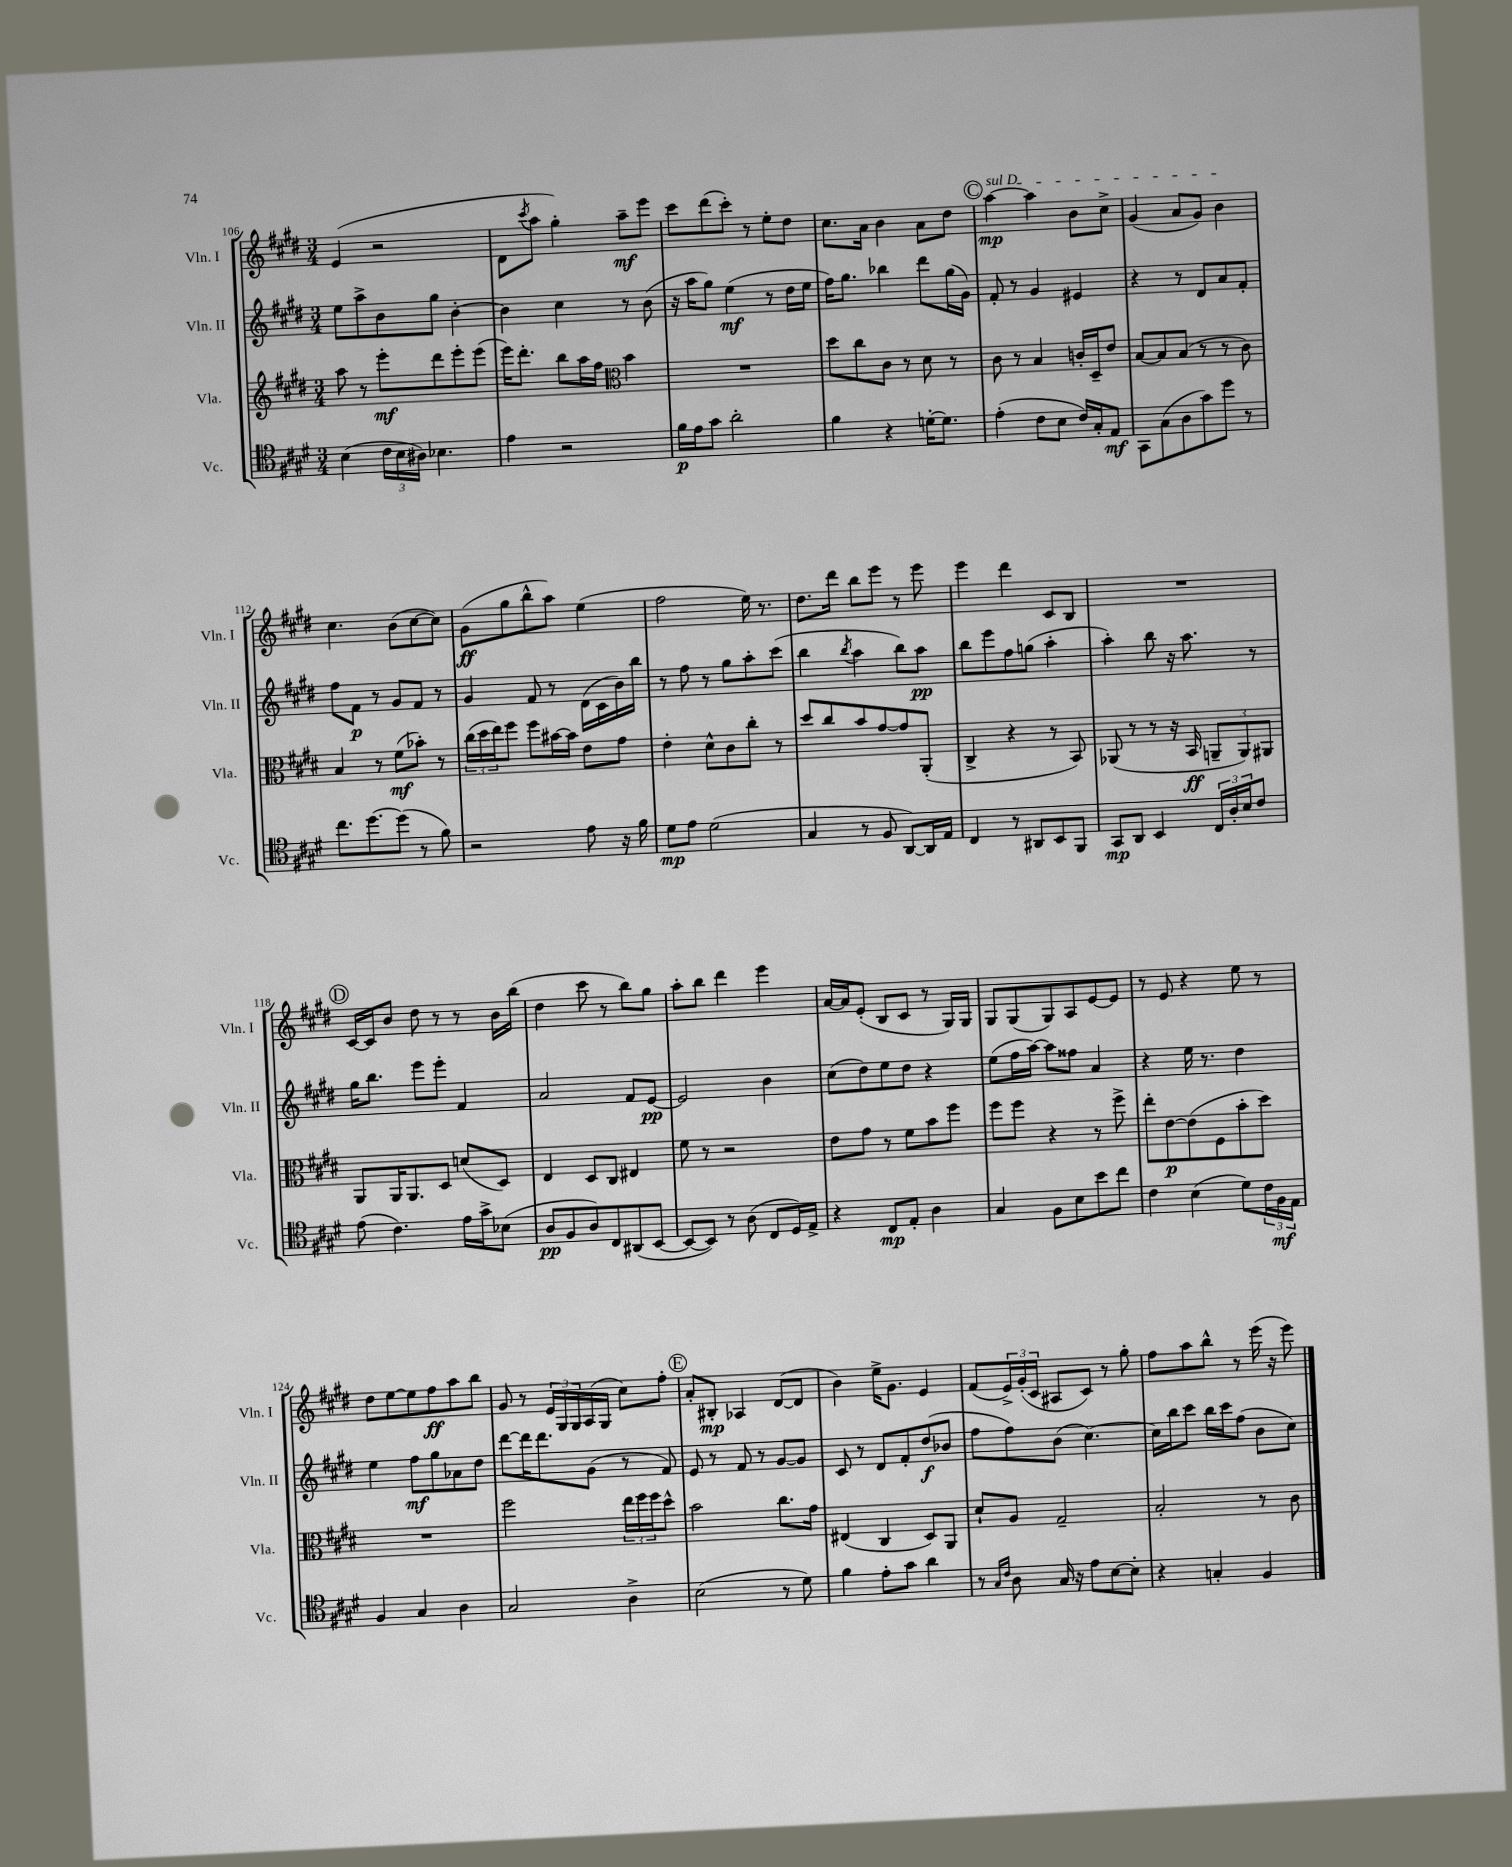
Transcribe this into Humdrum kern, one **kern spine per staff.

**kern	**kern	**kern	**kern
*staff4	*staff3	*staff2	*staff1
*clefC4	*clefG2	*clefG2	*clefG2
*k[f#c#g#d#]	*k[f#c#g#d#]	*k[f#c#g#d#]	*k[f#c#g#d#]
*M3/4	*M3/4	*M3/4	*M3/4
(4B	8aa	8ee	(4e
.	8r	8aa^	.
24c#	8eee'	8b	2r
24B	.	.	.
24A#)	.	.	.
4.B-	8ddd#	8gg#	.
.	8eee'	[4b'	.
.	(8eee	.	.
=	=	=	=
4e	16eee)	4b]	8d#
.	8.ddd#'	.	.
.	.	.	8qccc#
.	.	.	8aa
2r	8bb	4cc#	4gg#')
.	16aa	.	.
.	16ff#	.	.
*	*clefC3	*	*
.	4b	8r	8aa~
.	.	(8b	8eee
=	=	=	=
16f#	2.r	16r	8ccc#
16e	.	16aa	.
8g#	.	8gg#)	(8ddd#
2a'	.	(4ee	8ccc#')
.	.	.	8r
.	.	8r	8ee'
.	.	16dd#	8dd#
.	.	16ee	.
=	=	=	=
4f#	8dd#	16ff#)	8.cc#
.	.	8.gg#	.
.	8cc#	.	.
.	.	.	16a
4r	8c#	4bb-	4b
.	8r	.	.
[16d'	8d#	8ddd#	8a
8.d]	.	.	.
.	8r	(16gg#	8dd#
.	.	16g#)	.
=	=	=	=
(4e'	8c#	8f#'	[4aa
.	8r	8r	.
8c#	4B	4g#	4aa]
8B	.	.	.
16c#)	16c'	4e#	8b
16G#'	16D#~	.	.
8E	8e	.	8cc#^
=	=	=	=
8GG#	[8B	4r	(4g#
(8G#	8B]	.	.
8A	(8B	8r	8a
8g#)	8r	8d#	8g#)
8dd#	8r	8a	4b
8r	8c#)	8f#'	.
=	=	=	=
8.cc#	4B	8ff#	4.cc#
.	.	8f#	.
[8.dd#	.	.	.
.	8r	8r	.
(8dd#]	(8f#	8g#	(8b
8r	8b-')	8f#	[8cc#
8f#)	8r	8r	8cc#])
=	=	=	=
2r	(24cc#	4g#	(8g#
.	24dd#	.	.
.	24ee)	.	.
.	8ff#	.	8gg#
.	8ff#	8f#	8bb^^
.	[16b#	8r	8aa)
.	16b#]	.	.
8e	8e	(16d#	(4ee
.	.	16c#	.
16r	8g#	16b)	.
16f#	.	16bb	.
=	=	=	=
8d#	4e'	8r	2ff#
8e	.	8ff#	.
(2d#	8d#^^	8r	.
.	8c#	8gg#	.
.	8cc#'	8aa'	16ee)
.	.	.	8.r
.	8r	(8ccc#	.
=	=	=	=
4G#	8dd#	4bb	8.dd#
.	8cc#	.	.
.	.	.	16ddd#
.	.	8qbb	.
8r	8b	4aa	8bb
8F#	[8g#	.	8eee
[8AA)	8g#]	8bb)	8r
16AA]	(8AA'	8aa	8eee
16E	.	.	.
=	=	=	=
4C#	4C#^	8bb	4eee
.	.	8eee	.
8r	4r	8ff#	4ddd#
8AA#	.	(8gg	.
8BB	8r	4aa'	8c#
8FF#	8BB)	.	8B
=	=	=	=
8GG#	(8AA-	4aa')	2.r
8AA	8r	.	.
4BB	8r	8bb	.
.	16r	16r	.
.	16BB	8.aa	.
24C#	12AA~	.	.
24A'	.	.	.
24B	12AA)	.	.
8c#	.	8r	.
.	12AA#	.	.
=	=	=	=
(8e	8AA	16gg#	[16c#
.	.	8.bb	16c#]
4.c#)	16AA	.	8b
.	8.AA	.	.
.	.	8eee	8dd#
.	8D#	8eee'	8r
16e	(8d	4f#	8r
16g#^	.	.	.
(8B-	8D#)	.	16b
.	.	.	(16bb
=	=	=	=
8A	4E	2a	4dd#
8F#	.	.	.
8A)	8D#	.	8ccc#
8C#	8C#	.	8r
(8AA#	4E#	8f#	8bb)
[8BB	.	[8e	8gg#
=	=	=	=
8BB_	8f#	2e]	8aa'
8BB])	8r	.	8bb
8r	2r	.	4ddd#
(8A	.	.	.
8C#	.	4b	4eee
16D#)	.	.	.
16E^	.	.	.
=	=	=	=
4r	8e	(8cc#	[16a
.	.	.	16a]
.	8g#	8dd#)	(8e'
8C#	8r	8ee	8B
8E'	8f#	8dd#	8c#
4A	8b	4r	8r
.	8ff#	.	16G#)
.	.	.	16G#
=	=	=	=
4G#	8ff#	(8ee	8G#
.	8ff#	16ff#	(8G#
.	.	[16aa)	.
8F#	4r	8aa]	8G#)
8B	.	8ff##	8A
8b	8r	4a	[8e
8cc#	8ff#^	.	8e]
=	=	=	=
4c#	8ee'	4r	8r
.	[8e	.	8e
(4B	(8e]	16ee	4r
.	.	8.r	.
.	8F#	.	.
8d#)	8b'	4dd#	8ee
24c#	8dd#)	.	8r
24F#	.	.	.
24E	.	.	.
=	=	=	=
4F#	2.r	4ee	8dd#
.	.	.	[8ee
4G#	.	8ff#	8ee]
.	.	8gg#	8ff#
4A	.	8a-	8aa
.	.	8dd#	8bb
=	=	=	=
2G#	2ff#	[8ddd#	8g#
.	.	16ddd#]	8r
.	.	8.ddd#	.
.	.	.	24e
.	.	.	24G#
.	.	.	24G#
.	.	(8g#	(16A
.	.	.	16G#
4A^	24ee	8r	8cc#)
.	24ff#	.	.
.	24ff#	.	.
.	8dd#^^	8f#)	8ff#'
=	=	=	=
(2B	2b	8e	8a'
.	.	8r	8B#'
.	.	8f#	4A-
.	.	8r	.
8r	8.cc#	[8g#	([8d#
8d#)	.	8g#]	8d#]
.	16g#	.	.
=	=	=	=
4f#	(4E#	8c#	4b)
.	.	8r	.
8e'	4C#	8d#	16ee^
.	.	.	8.g#
8g#	.	8f#'	.
4a	8D#)	(8dd#	4e
.	8AA	8b-	.
=	=	=	=
8r	8d#`	8ff#	(8f#
16qqG#	.	.	.
16qqc#	.	.	.
8A	8A	8ff#)	24e^)
.	.	.	(24g#'
.	.	.	24c#
16G#	2G#~	(8b	8A#
16r	.	.	.
8e	.	[4.cc#)	8c#)
[8B	.	.	8r
8B']	.	.	8gg#'
=	=	=	=
4r	2B'	16cc#]	8ff#
.	.	16bb	.
.	.	8ccc#	8aa
4G'	.	16bb	8bb^^
.	.	16ccc#	.
.	.	(8ff#	8r
4F#	8r	8b	(16eee
.	.	.	16r
.	8c#	8cc#)	8eee)
==	==	==	==
*-	*-	*-	*-
